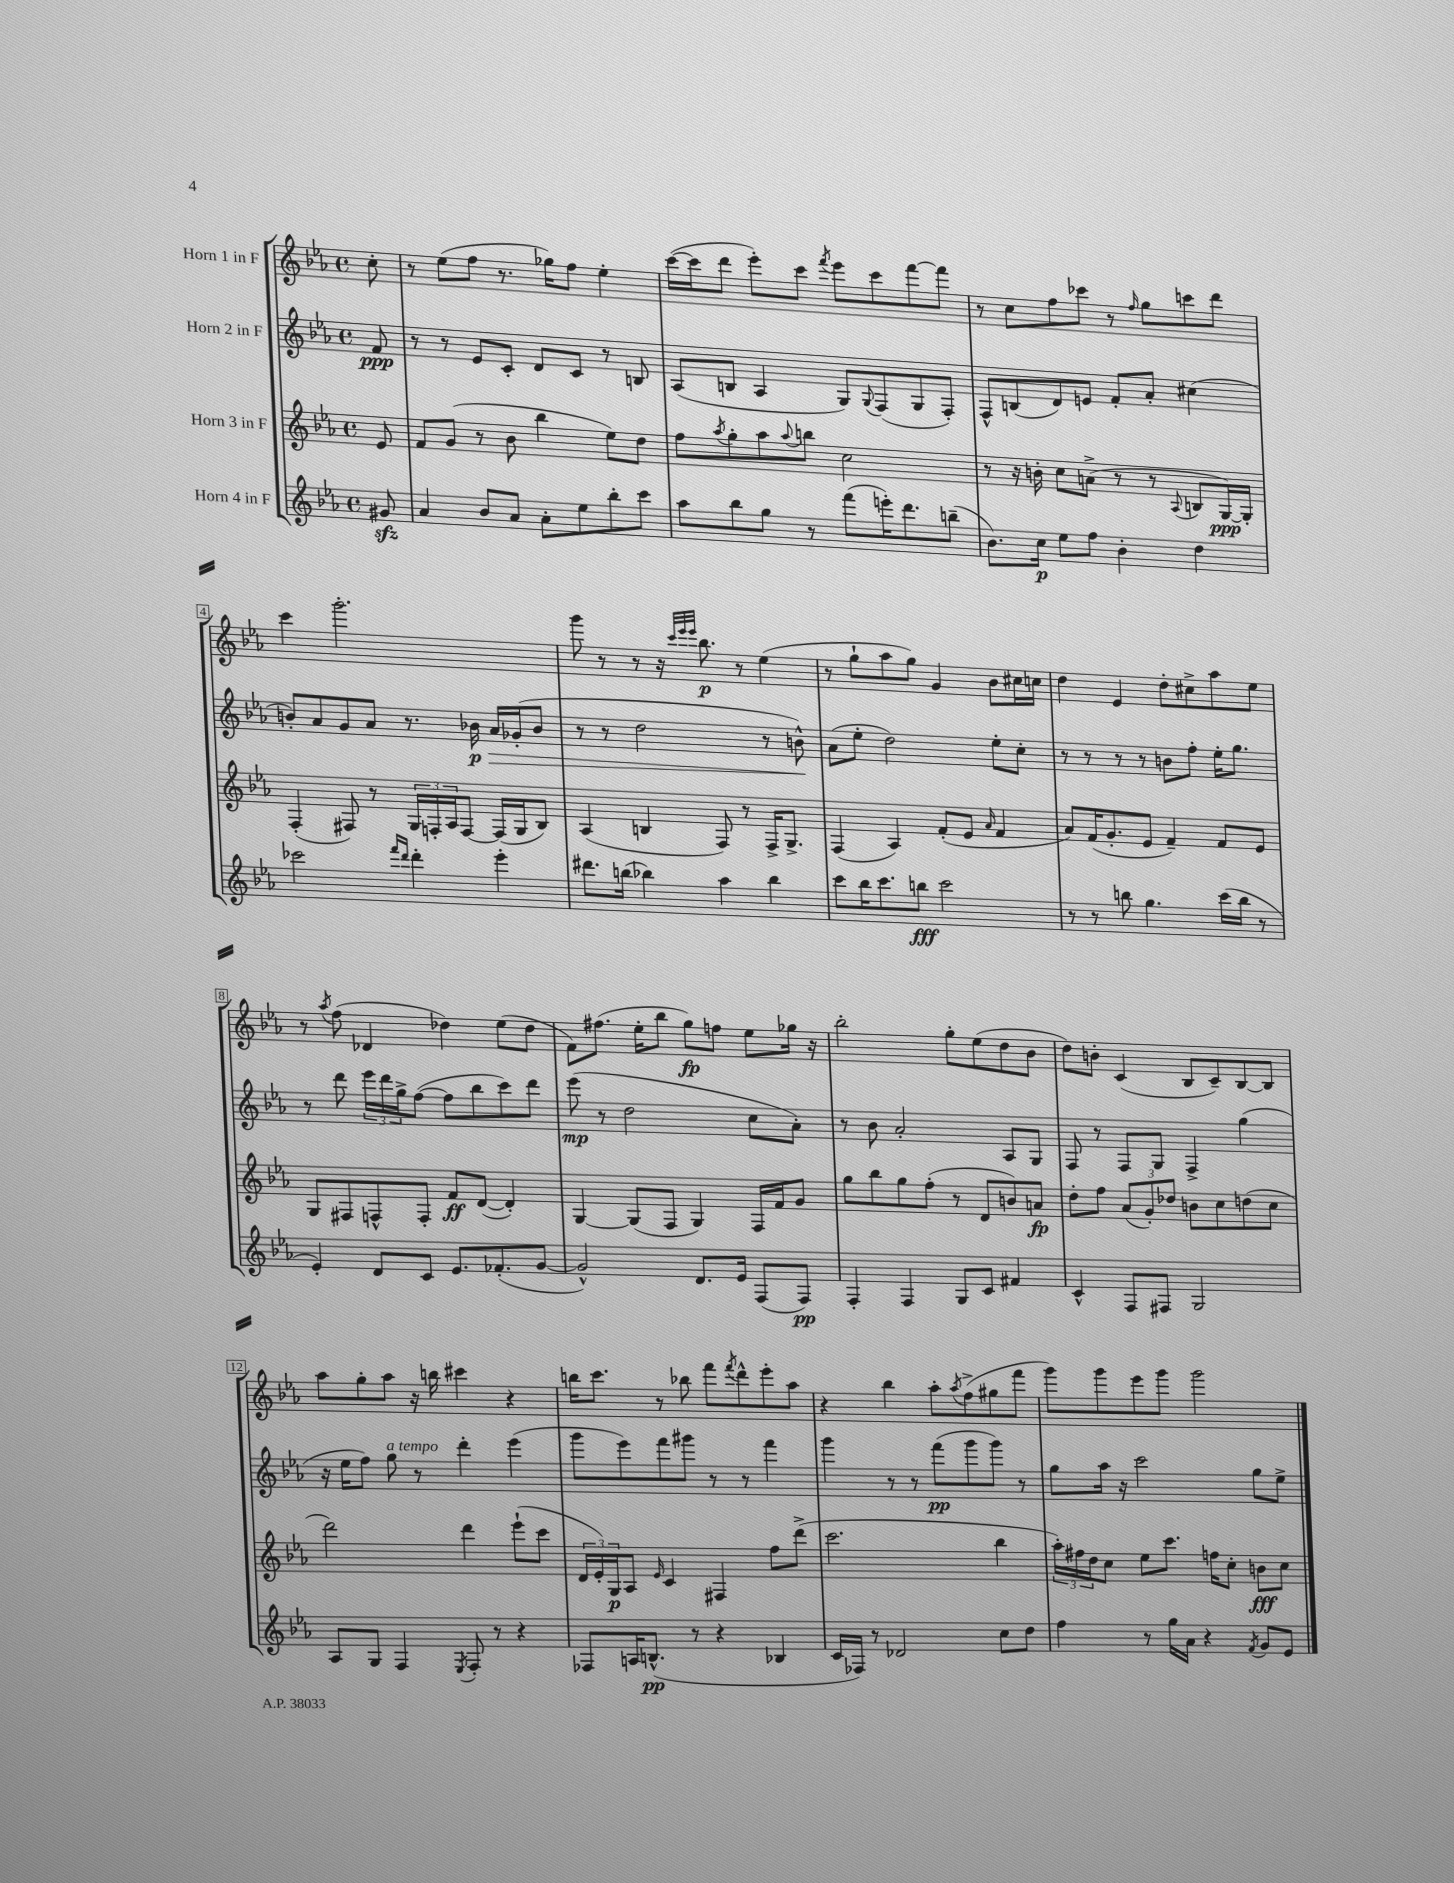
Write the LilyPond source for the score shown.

<<
\new StaffGroup <<
\new Staff = "s0" \with { instrumentName = "Horn 1 in F" } {
    \clef treble \key ees \major \defaultTimeSignature \time 4/4 \partial 8
    c''8-. |
    r8 ees''8( f''8 r8. ges''16) f''8 ees''4-. |
    c'''16~( c'''16 d'''8 ees'''8-.) c'''8 \acciaccatura { f'''8 } ees'''8 c'''8 f'''8~ f'''8 |
    r8 c''8 f''8 ces'''8 r8 \grace { f''16 } g''8 c'''8 d'''8 |
    c'''4 g'''2.-. |
    g'''8 r8 r8 r16 \grace { c'''32 ees'''32 ees'''32 } bes''8.\p r8 ees''4( |
    r8 g''8-! aes''8 g''8) g'4 bes'8 cis''16 c''16 |
    d''4 ees'4 d''8-. cis''8-> aes''8 ees''8 |
    r8 \acciaccatura { aes''8 } f''8( des'4 des''4) ees''8( des''8 |
    f'8) fis''8.( ees''16-. bes''8 g''8\fp) f''8 ees''8 ges''16 r16 |
    bes''2-. g''8-. ees''8( d''8 bes'8 |
    d''8) b'8-. c'4( bes8 c'8--) bes8~ bes8 |
    aes''8 g''8-. aes''8 r16 b''16 cis'''4 r4 |
    b''16 c'''8. r8 bes''8 f'''8 \acciaccatura { f'''8 } d'''8-^ ees'''8-. aes''8 |
    r4 bes''4 aes''8-. \acciaccatura { aes''8 } f''8->( gis''8 f'''8 |
    g'''8) g'''8 ees'''8 g'''8 g'''2 \bar "|." |
}
\new Staff = "s1" \with { instrumentName = "Horn 2 in F" } {
    \clef treble \key ees \major \defaultTimeSignature \time 4/4 \partial 8
    f'8\ppp |
    r8 r8 ees'8 c'8-. d'8 c'8 r8 b8 |
    aes8( b8 aes4 g8) \appoggiatura { g8 } f8( g8 f8-.) |
    f8-^ b8( d'8) e'8 f'8-. aes'8-. cis''4( |
    b'8-.) aes'8 g'8 aes'8 r8. bes'16\p\> aes'16 ges'16-.( bes'8 |
    r8 r8 d''2 r8 b'8-^\!) |
    aes'8( ees''8-. d''2) ees''8-. c''8-. |
    r8 r8 r8 r8 b'8 f''8-. ees''16-. g''8. |
    r8 d'''8 \tuplet 3/2 { ees'''16 d'''16 g''16-> } f''8~( f''8 bes''8 c'''8) d'''8 |
    ees'''8\mp( r8 d''2 c''8 aes'8-.) |
    r8 bes'8 aes'2-. aes8 g8 |
    f8 r8 f8 g8 f4-> g''4( |
    r16 ees''16 f''8) g''8^\markup { \italic "a tempo" } r8 d'''4-. ees'''4( |
    g'''8 ees'''8) f'''8 gis'''8 r8 r8 f'''4 |
    g'''4 r8 r8 f'''8\pp( g'''8 g'''8) r8 |
    g''8 aes''16 r16 c'''2 g''8 ees''8-> \bar "|." |
}
\new Staff = "s2" \with { instrumentName = "Horn 3 in F" } {
    \clef treble \key ees \major \defaultTimeSignature \time 4/4 \partial 8
    ees'8 |
    f'8 g'8( r8 bes'8 bes''4 ees''8) d''8 |
    f''8 \acciaccatura { aes''8 } g''8-. aes''8 \appoggiatura { aes''8 } b''8 c''2 |
    r8 r16 b'16-. c''8 a'8->( r8 r8 \appoggiatura { aes8 } b8 g16~\ppp) g16-. |
    f4-.( fis8) r8 \tuplet 3/2 { g16 f16-. aes16 } f8~ f16( g16 bes8) |
    aes4( b4 f8) r8 f16-> g8.-> |
    f4( aes4) f'8-.( ees'8 \grace { aes'16 } f'4 |
    aes'8) f'16( g'8.-. ees'8 f'4--) f'8 ees'8 |
    g8 fis8 f8-^ f8-. f'8\ff d'8~( d'4-.) |
    g4~ g8( f8 g4) f16 f'16 g'8 |
    g''8 bes''8 g''8 f''8-.( r8 d'8 b'8) a'8\fp |
    d''8-. f''8 \tuplet 3/2 { aes'8( g'8-.) des''8 } b'8 c''8 d''8( c''8 |
    d'''2) d'''4 ees'''8-!( c'''8 |
    \tuplet 3/2 { d'16 ees'16-.) g16\p } aes8 \grace { ees'16 } c'4 fis4 f''8 d'''8->( |
    c'''2. bes''4 |
    \tuplet 3/2 { aes''16-.) fis''16 d''16 } c''8 ees''8 c'''8. f''16 c''8-. b'8\fff c''8 \bar "|." |
}
\new Staff = "s3" \with { instrumentName = "Horn 4 in F" } {
    \clef treble \key ees \major \defaultTimeSignature \time 4/4 \partial 8
    gis'8\sfz |
    aes'4 bes'8 aes'8 aes'8-. ees''8 bes''8-. c'''8 |
    aes''8 bes''8 g''8 r8 f'''8( e'''16-.) d'''8. b''8--( |
    bes'8.) c''16\p ees''8 f''8 bes'4-. d''4 |
    ces'''2 \grace { f'''16 d'''16 } d'''4-. ees'''4-. |
    dis'''8. b''16( bes''4) aes''4 bes''4 |
    c'''8 bes''16 c'''8. b''8\fff c'''2 |
    r8 r8 b''8 g''4. c'''16( b''16 r8 |
    ees'4-.) d'8 c'8 ees'8. fes'8.-.( g'8~ |
    g'2-^) d'8. ees'16 f8( f8\pp) |
    f4-. f4 g8 c'8 fis'4 |
    c'4-^ f8 fis8 g2 |
    aes8 g8 f4 \acciaccatura { ees8 } f8-. r8 r4 |
    fes8 a16 b8.-^\pp( r8 r4 bes4 |
    c'16 fes16) r8 des'2 c''8 d''8 |
    f''4 r8 g''16 aes'16 r4 \acciaccatura { f'8 } g'8 ees'8 \bar "|." |
}
>>
>>
\layout { \context { \Score \override BarNumber.stencil = #(make-stencil-boxer 0.1 0.3 ly:text-interface::print) } }
